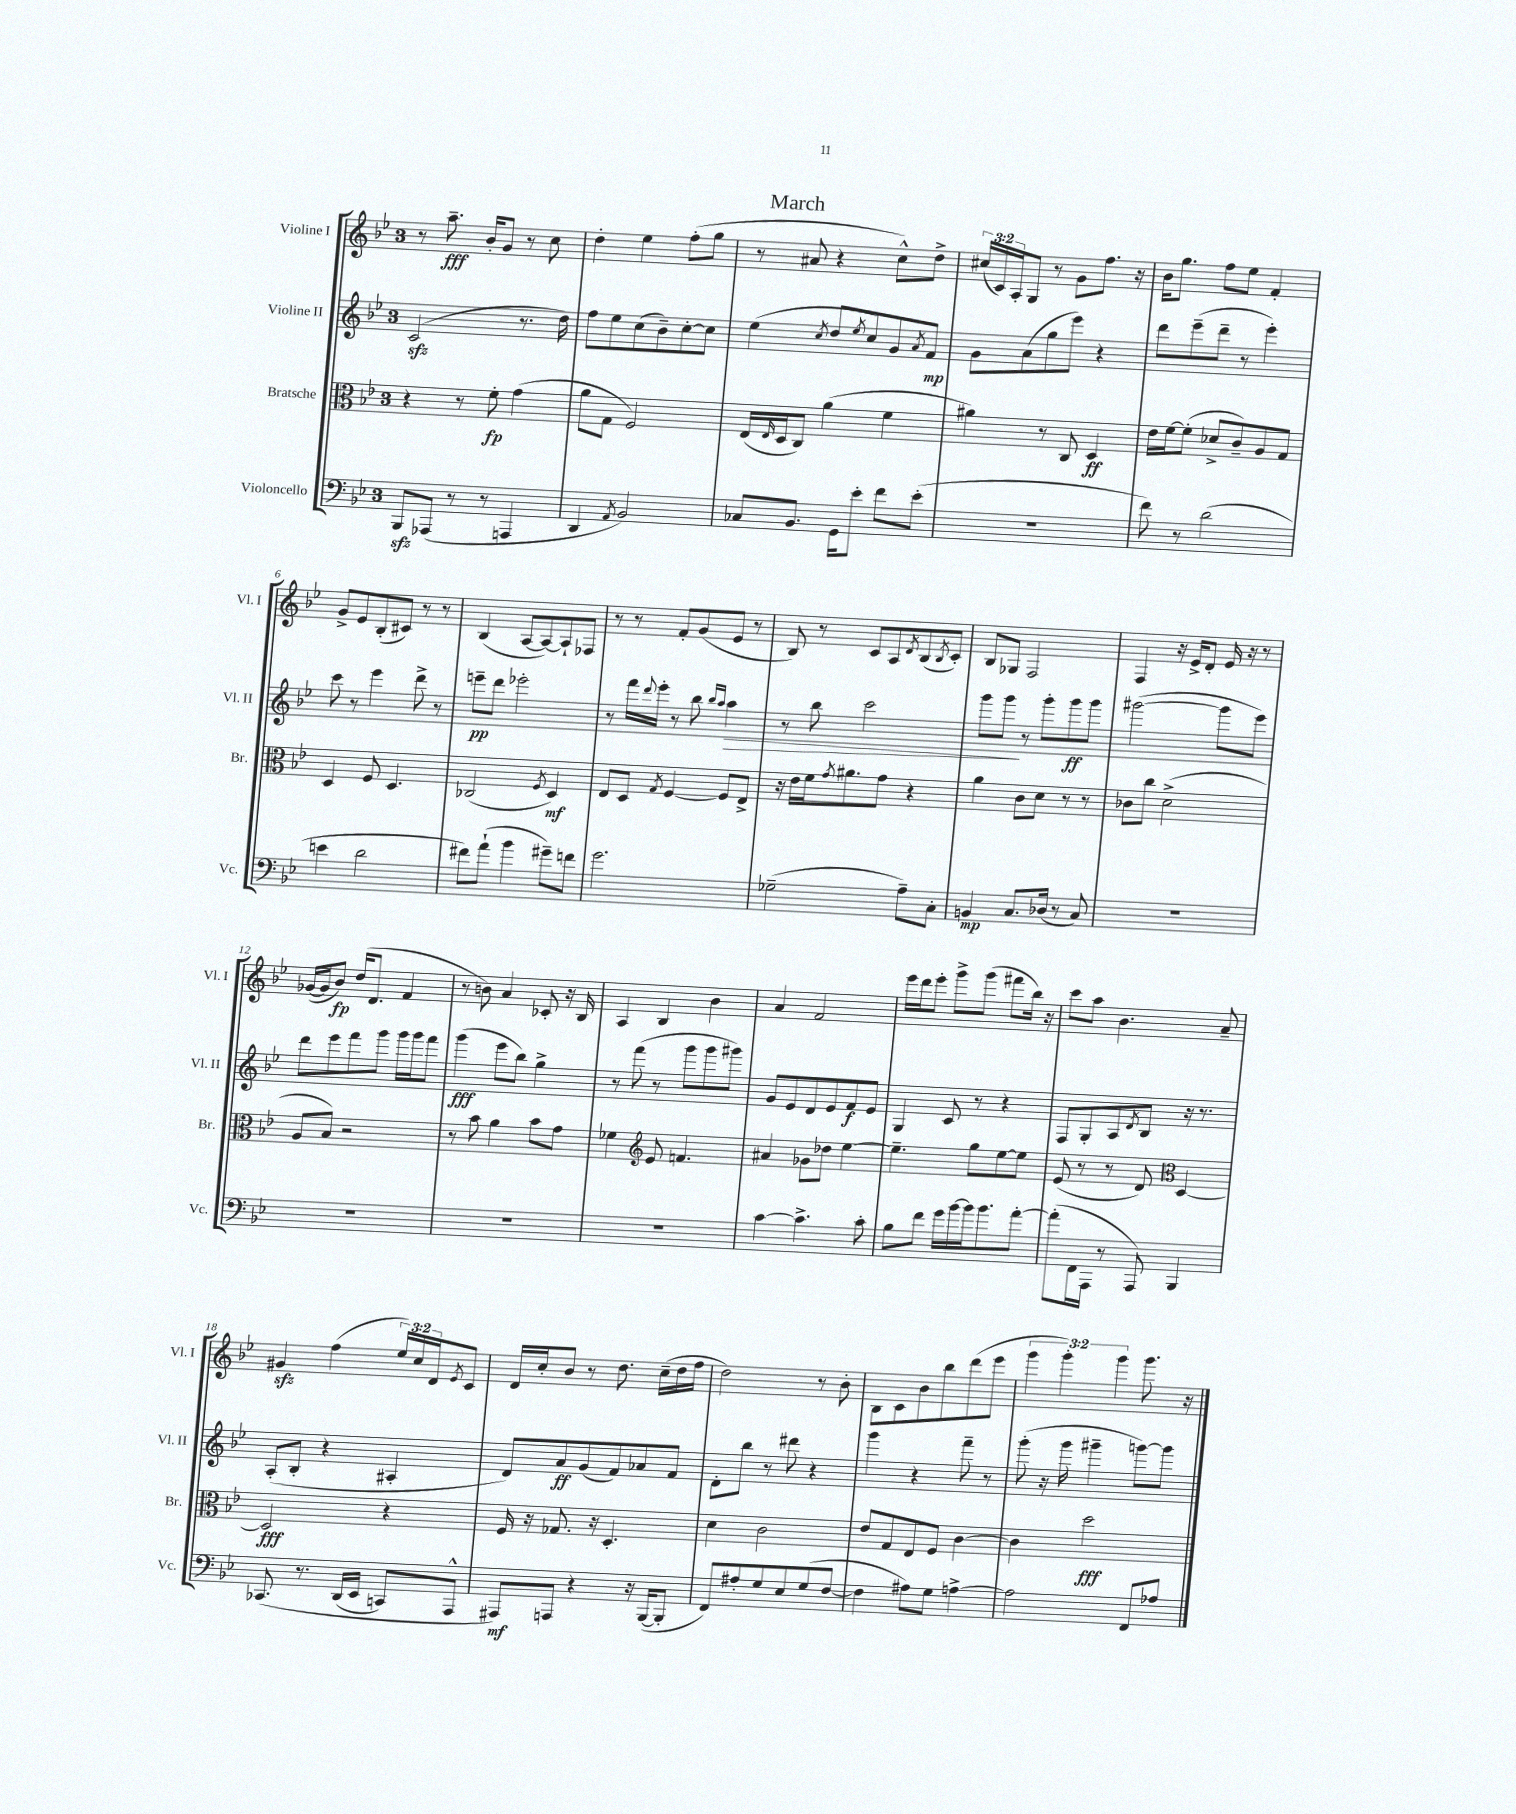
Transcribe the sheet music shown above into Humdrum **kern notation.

**kern	**kern	**kern	**kern
*staff4	*staff3	*staff2	*staff1
*clefF4	*clefC3	*clefG2	*clefG2
*k[b-e-]	*k[b-e-]	*k[b-e-]	*k[b-e-]
*M3/4	*M3/4	*M3/4	*M3/4
8BBB-	4r	(2c	8r
(8AAA-	.	.	8.aa~
8r	8r	.	.
.	.	.	16b-'
8r	8f'	.	8g
4AAA	(4g	8.r	8r
.	.	.	8cc
.	.	16dd)	.
=	=	=	=
4DD	8a	8ff	4dd'
.	8G	8ee-	.
8qAA	.	.	.
2BB-)	2F)	(8cc	4ee-
.	.	8b-~)	.
.	.	[8cc'	(8ff'
.	.	8cc]	8gg
=	=	=	=
8C-	(16E-	(4ee-	8r
.	16qqE-	.	.
.	16D	.	.
8.BB-	8C)	.	8a#
.	.	8qcc	.
.	(4a	8dd	4r
16GG	.	.	.
.	.	8qee-	.
8e-'	.	8cc)	.
8f	4f	8g	8cc^^)
.	.	8qa	.
(8e-'	.	8f	8dd^
=	=	=	=
2.r	4a#)	8g	(24cc#
.	.	.	24c)
.	.	.	24A'
.	.	(8a	8G
.	8r	8gg	8r
.	8C	8eee-)	8g
.	4D	4r	8.ff
.	.	.	16r
=	=	=	=
8f)	16e-	8ddd	16b-
.	[16f	.	8.gg
8r	(8f']	(8eee-~	.
(2d	8d-^	8ddd~	8ff
.	8c~)	8r	8ee-
.	8A	4eee-')	4f'
.	8G	.	.
=	=	=	=
4e	4D	8ccc	8g^
.	.	8r	8e-
2d	8F	4eee-	(8B-'
.	4.D	.	8c#)
.	.	8ddd^	8r
.	.	8r	8r
=	=	=	=
8f#)	(2C-	8eee~	(4B-
(8a`	.	8ddd	.
4b-	.	2eee-'	[8A
.	.	.	8A_)
.	8qF	.	.
8g#~)	4D)	.	8A`]
8f	.	.	8F-
=	=	=	=
2.g	8E-	8r	8r
.	8D	16fff	8r
.	.	8qqddd	.
.	.	16eee-'	.
.	8qG	.	.
.	[4F	8r	8f'
.	.	8bb-	(8g
.	.	16qqbb-	.
.	.	16qqaa	.
.	8F]	4aa	8e-
.	8E-^	.	8r
=	=	=	=
(2G-~	16r	8r	8B-)
.	16e-	.	.
.	16f	8bb-	8r
.	8qg	.	.
.	8.a#	.	.
.	.	2ccc	8c
.	8g	.	8A
.	.	.	8qd
8A~)	4r	.	(8B-
.	.	.	8qB-
8C'	.	.	8c')
=	=	=	=
4BB	4a	8ggg	8B-
.	.	8ggg	8G-
8.C	8c	8r	2F
.	8d	8ggg'	.
(16D-	.	.	.
8r	8r	8ggg	.
8C)	8r	8ggg	.
=	=	=	=
2.r	8c-	([2ggg#	4F
.	8cc	.	.
.	(2d^	.	16r
.	.	.	16e-^
.	.	.	8d'
.	.	8ggg#]	16e-
.	.	.	16r
.	.	8eee-)	8r
=	=	=	=
2.r	8A	8ddd	([16g-
.	.	.	16g-]
.	8B-)	8eee-	8b-)
.	2r	8fff	(16dd
.	.	.	8.d
.	.	8ggg	.
.	.	16ggg	4f
.	.	16ggg	.
.	.	8fff	.
=	=	=	=
2.r	8r	(4ggg	8r
.	8b-	.	8b)
.	4a	8eee-	4a
.	.	8bb-)	.
.	8b-	4gg^	8c-'
.	8g	.	16r
.	.	.	16B-
=	=	=	=
2.r	4f-	8r	4A
.	.	(8fff	.
*	*clefG2	*	*
.	8e-	8r	4B-
.	4.f	8ggg	.
.	.	8ggg	4b-
.	.	8ggg#)	.
=	=	=	=
[4c	4a#	8g	4a
.	.	8e-	.
4.c^]	8g-	8d	2f
.	8dd-	8e-	.
.	[4ee-	8f	.
8c'	.	8e-	.
=	=	=	=
8B-	4.ee-~]	4G	16eee-
.	.	.	16ddd
8f	.	.	8eee-'
16g	.	8c	8ggg^
[16b-	.	.	.
16b-]	8gg	8r	(8ggg
8.b-	.	.	.
.	[8ee-	4r	8fff#
[8a'	8ee-]	.	16bb-)
.	.	.	16r
=	=	=	=
(8a']	(8e-	8F	8ccc
16FF	8r	8G'	8aa
16AAA	.	.	.
8r	8r	8A	4.b-
.	.	8qd	.
8AAA)	8d)	8B-	.
*	*clefC3	*	*
4BBB-	[4D	16r	.
.	.	8.r	.
.	.	.	8a~
=	=	=	=
&(8.CC-	2D]	(8A'	4g#
.	.	8B-'	.
8.r	.	.	.
.	.	4r	(4ff
(16DD	.	.	.
16EE-	.	.	.
8CC)	4r	4A#'	24ee-)
.	.	.	24cc
.	.	.	24d
.	.	.	8qe-
8AAA^^	.	.	8c
=	=	=	=
8AAA#&)	16F	8d)	16d
.	16r	.	16cc'
8AAA	8.G-	8a	8b-
4r	.	(8g	8r
.	16r	.	.
.	4.D'	8f)	8.dd
16r	.	8a-	.
([16BBB-	.	.	(16cc~
8BBB-']	.	8f	16dd
.	.	.	16ff
=	=	=	=
8FF)	4d	8d'	2dd)
8A#'	.	8bb-	.
8G	2c	8r	.
8E-	.	8ddd#	.
(8G	.	4r	8r
[8F	.	.	8b-'
=	=	=	=
4F]	8e-	4ggg	8B-
.	8G	.	8c
8A#)	8E-	4r	8b-
8G	8F	.	8bb-
[4A^	[4c	8fff~	(8ddd
.	.	8r	8eee-
=	=	=	=
2A]	4c]	(8ggg'	6ggg
.	.	16r	.
.	.	.	6ggg')
.	.	16ggg	.
.	2dd	4ggg#~	.
.	.	.	6ggg
8FF	.	[8ggg)	8.ggg
8A-	.	8ggg]	.
.	.	.	16r
==	==	==	==
*-	*-	*-	*-
